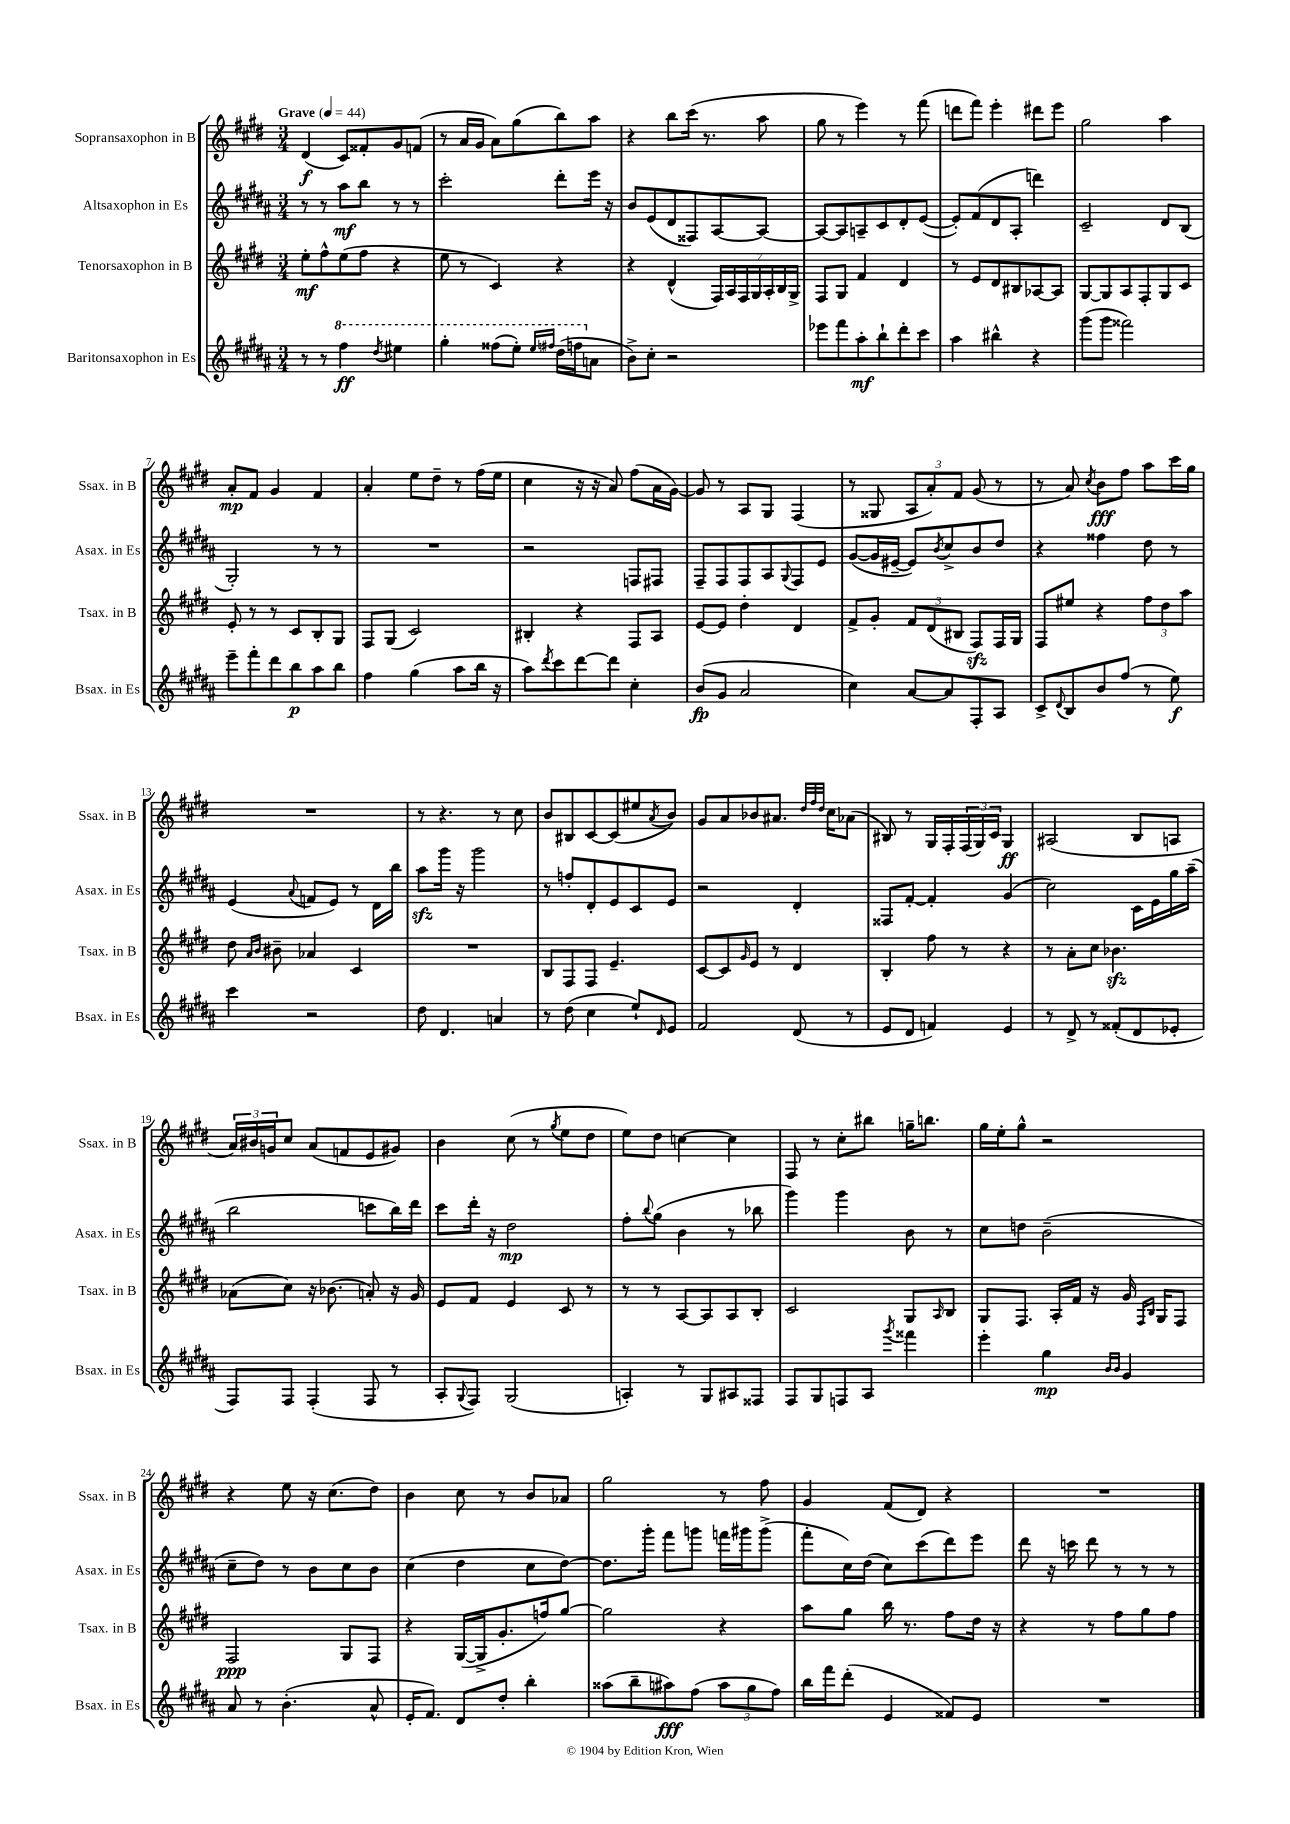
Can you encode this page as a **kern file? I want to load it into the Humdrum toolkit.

**kern	**dynam	**kern	**dynam	**kern	**dynam	**kern	**dynam
*part4	*part4	*part3	*part3	*part2	*part2	*part1	*part1
*staff4	*staff4	*staff3	*staff3	*staff2	*staff2	*staff1	*staff1
*I"Baritonsaxophon in Es	*	*I"Tenorsaxophon in B	*	*I"Altsaxophon in Es	*	*I"Sopransaxophon in B	*
*I'Bsax. in Es	*	*I'Tsax. in B	*	*I'Asax. in Es	*	*I'Ssax. in B	*
*clefG2	*	*clefG2	*	*clefG2	*	*clefG2	*
*k[f#c#g#d#a#]	*	*k[f#c#g#d#]	*	*k[f#c#g#d#a#]	*	*k[f#c#g#d#]	*
*M3/4	*	*M3/4	*	*M3/4	*	*M3/4	*
*MM44	*	*MM44	*	*MM44	*	*MM44	*
=1	=1	=1	=1	=1	=1	=1	=1
!	!	!	!	!	!	!LO:TX:a:B:t=Grave	!
8r	.	8ee'\L	mf	8r	.	(4d#/	f
8r	.	8ff#^^\	.	8r	.	.	.
*8va	*	*	*	*	*	*	*
4fff#\	ff	(8ee\	.	8aa#\L	mf	8c#/L)	.
.	.	8ff#\J	.	8bb\J	.	8f##X'/	.
8qddd#/	.	.	.	.	.	.	.
4eee#X\	.	4r	.	8r	.	8g#/	.
.	.	.	.	8r	.	(8fn/J	.
=2	=2	=2	=2	=2	=2	=2	=2
4ggg#'\	.	8ee\	.	2ccc#'\	.	8r	.
.	.	8r	.	.	.	16a/LL	.
.	.	.	.	.	.	16g#/JJ	.
(8fff##X\L	.	4c#/)	.	.	.	8a\L)	.
8eee'\J)	.	.	.	.	.	(8gg#\	.
16qqeee/LL	.	.	.	.	.	.	.
16qqfff#X/JJ	.	.	.	.	.	.	.
(16ddd#\LL	.	4r	.	8ddd#'\L	.	8bb\)	.
16fffn\J	.	.	.	.	.	.	.
*X8va	*	*	*	*	*	*	*
8an\J	.	.	.	16eee\Jk	.	8aa\J	.
.	.	.	.	16r	.	.	.
=3	=3	=3	=3	=3	=3	=3	=3
8b^\L)	.	4r	.	8b/L	.	4r	.
8cc#'\J	.	.	.	(8e/	.	.	.
2r	.	(4d#^^/	.	8d#/	.	8bb\L	.
.	.	.	.	8F##X/)	.	(16ccc#\Jk	.
.	.	.	.	.	.	8.r	.
.	.	28F#/LL)	.	[8A#/	.	.	.
.	.	28A/	.	.	.	.	.
.	.	28F#/	.	.	.	.	.
.	.	28G#/	.	.	.	.	.
.	.	.	.	8A#/J_	.	8aa\	.
.	.	28A'/	.	.	.	.	.
.	.	28B/	.	.	.	.	.
.	.	28G#^/JJ	.	.	.	.	.
=4	=4	=4	=4	=4	=4	=4	=4
8eee-X\L	.	8F#/L	.	8A#/L_	.	8gg#\	.
8fff#\	.	8G#/J	.	8A#/]	.	8r	.
8aa#'\	mf	4f#/	.	8An~/	.	4eee\)	.
8bb`\	.	.	.	8c#/	.	.	.
8ddd#'\	.	4d#/	.	8d#'/	.	8r	.
8ccc#\J	.	.	.	([8e/J	.	(8fff#\	.
=5	=5	=5	=5	=5	=5	=5	=5
4aa#\	.	8r	.	8e'/L])	.	8dddn\L	.
.	.	8e/L	.	(8f#/	.	8fff#\J)	.
4bb#X^^\	.	8d#/	.	8d#/	.	4eee'\	.
.	.	8B#X/	.	8A#'/J	.	.	.
4r	.	[8A-X/	.	4dddn\)	.	8ddd#X\L	.
.	.	8A-/J]	.	.	.	8eee\J	.
=6	=6	=6	=6	=6	=6	=6	=6
(8ggg#\L	.	[8G#/L	.	2c#~/	.	2gg#\	.
8ggg#\J	.	8G#/]	.	.	.	.	.
2fff##X\)	.	8A/	.	.	.	.	.
.	.	8F#'/	.	.	.	.	.
.	.	8G#/	.	8d#/L	.	4aa\	.
.	.	8c#/J	.	(8B/J	.	.	.
!!LO:LB:g=z
=7	=7	=7	=7	=7	=7	=7	=7
8eee~\L	.	8e'/	.	2G#'/)	.	8a'/L	mp
8fff#'\	.	8r	.	.	.	8f#/J	.
8ddd#\	.	8r	.	.	.	4g#/	.
8bb\	p	8c#/L	.	.	.	.	.
8aa#\	.	8B'/	.	8r	.	4f#/	.
8bb\J	.	8G#/J	.	8r	.	.	.
=8	=8	=8	=8	=8	=8	=8	=8
4ff#\	.	8F#/L	.	2.r	.	4a'/	.
.	.	(8G#/J	.	.	.	.	.
(4gg#\	.	2c#/)	.	.	.	8ee\L	.
.	.	.	.	.	.	8dd#~\J	.
8aa#\L	.	.	.	.	.	8r	.
16bb\Jk	.	.	.	.	.	(16ff#\LL	.
16r	.	.	.	.	.	16ee\JJ	.
=9	=9	=9	=9	=9	=9	=9	=9
8aa#\L)	.	4B#X'/	.	2r	.	4cc#\	.
8qddd#/	.	.	.	.	.	.	.
8ccc#\	.	.	.	.	.	.	.
[8ddd#\	.	4r	.	.	.	16r	.
.	.	.	.	.	.	16r	.
8ddd#\J]	.	.	.	.	.	8a/)	.
4cc#'\	.	8F#/L	.	8Fn/L	.	(8ff#\L	.
.	.	8A/J	.	8F#X/J	.	16a\L	.
.	.	.	.	.	.	[16g#\JJ)	.
=10	=10	=10	=10	=10	=10	=10	=10
(8b/L	fp	[8e/L	.	8F#~/L	.	8g#/]	.
8g#/J	.	8e/J]	.	8F#/	.	8r	.
2a#/	.	4dd#'\	.	8F#/	.	8A/L	.
.	.	.	.	8A#/	.	8G#/J	.
.	.	.	.	8qqG#/	.	.	.
.	.	4d#/	.	8F#/	.	(4F#/	.
.	.	.	.	8e/J	.	.	.
=11	=11	=11	=11	=11	=11	=11	=11
4cc#\)	.	8f#^/L	.	([8g#/L	.	8r	.
.	.	8g#'/J	.	16g#/L]	.	8G##X/	.
.	.	.	.	[16e#X~/JJ	.	.	.
[8a#/L	.	12f#/L	.	8e#/L])	.	12A/L	.
.	.	(12d#/	.	.	.	12a'/)	.
.	.	.	.	8qb/	.	.	.
8a#/]	.	.	.	8cc#^/	.	.	.
.	.	12B#X/J	.	.	.	12f#/J	.
8F#'/	.	8F#zz/L)	.	8b/	.	(8g#/	.
8A#/J	.	16F#/L	.	8dd#/J	.	8r	.
.	.	16G#/JJ	.	.	.	.	.
=12	=12	=12	=12	=12	=12	=12	=12
8c#^/L	.	8F#/L	.	4r	.	8r	.
8qqd#/	.	.	.	.	.	.	.
8B/	.	8ee#X/J	.	.	.	8a/)	.
.	.	.	.	.	.	8qcc#/	.
8b/	.	4r	.	4ff##X\	.	8b\L	fff
(8ff#/J	.	.	.	.	.	8ff#\J	.
8r	.	12ff#\L	.	8dd#\	.	8aa\L	.
.	.	12dd#\	.	.	.	.	.
8ee\)	f	.	.	8r	.	16ccc#\L	.
.	.	12aa\J	.	.	.	.	.
.	.	.	.	.	.	16gg#\JJ	.
!!LO:LB:g=z
=13	=13	=13	=13	=13	=13	=13	=13
4ccc#\	.	8dd#\	.	(4e/	.	2.r	.
.	.	16qqa/LL	.	.	.	.	.
.	.	16qqb/JJ	.	.	.	.	.
.	.	8b#X~\	.	.	.	.	.
.	.	.	.	8qqa#/	.	.	.
2r	.	4a-X/	.	8fn/L	.	.	.
.	.	.	.	8e/J)	.	.	.
.	.	4c#/	.	8r	.	.	.
.	.	.	.	16d#\LL	.	.	.
.	.	.	.	16bb\JJ	.	.	.
=14	=14	=14	=14	=14	=14	=14	=14
8dd#\	.	2.r	.	8aa#zz\L	.	8r	.
4.d#/	.	.	.	16ggg#\Jk	.	4.r	.
.	.	.	.	16r	.	.	.
.	.	.	.	2ggg#\	.	.	.
4an/	.	.	.	.	.	8r	.
.	.	.	.	.	.	8cc#\	.
=15	=15	=15	=15	=15	=15	=15	=15
8r	.	8B/L	.	8r	.	8b/L	.
(8dd#\	.	8F#/	.	8ffn'/L	.	8B#X/	.
4cc#\	.	8F#/J	.	8d#'/	.	[8c#/	.
.	.	4.e~/	.	8e/	.	(8c#/]	.
8ee`/L)	.	.	.	8c#/	.	8ee#X/	.
16qqd#/	.	.	.	.	.	8qa/	.
8e/J	.	.	.	8e/J	.	8b/J)	.
=16	=16	=16	=16	=16	=16	=16	=16
2f#/	.	[8c#/L	.	2r	.	8g#/L	.
.	.	8c#/]	.	.	.	8a/	.
.	.	16qqg#/	.	.	.	.	.
.	.	8e/J	.	.	.	8b-X/	.
.	.	8r	.	.	.	8.a#X/J	.
(8d#/	.	4d#/	.	4d#'/	.	.	.
.	.	.	.	.	.	32qqdd#/LLL	.
.	.	.	.	.	.	32qqff#/	.
.	.	.	.	.	.	32qqdd#/JJJ	.
.	.	.	.	.	.	16cc#\KL	.
8r	.	.	.	.	.	(8a-X\J	.
=17	=17	=17	=17	=17	=17	=17	=17
8e/L	.	4B'/	.	8F##X/L	.	8B#X/)	.
8d#/J	.	.	.	[8f#'/J	.	8r	.
4fn/)	.	8ff#\	.	4f#'/]	.	16G#/LL	.
.	.	.	.	.	.	16F#'/	.
.	.	8r	.	.	.	(24F#/	.
.	.	.	.	.	.	24G#/)	.
.	.	.	.	.	.	24c#/JJ	.
4e/	.	4r	.	(4g#/	.	4G#/	ff
=18	=18	=18	=18	=18	=18	=18	=18
8r	.	8r	.	2cc#\)	.	(2A#X/	.
8d#^/	.	8a'\L	.	.	.	.	.
8r	.	8cc#\J	.	.	.	.	.
(8f##X'/L	.	4.b-Xzz\	.	.	.	.	.
8d#/	.	.	.	16c#\LL	.	8B/L	.
.	.	.	.	16e\	.	.	.
8e-X'/J	.	.	.	16gg#\	.	8An/J	.
.	.	.	.	(16aa#~\JJ	.	.	.
!!LO:LB:g=z
=19	=19	=19	=19	=19	=19	=19	=19
8F#/L)	.	(8a-X\L	.	2bb\	.	24a/LL)	.
.	.	.	.	.	.	24b#X/	.
.	.	.	.	.	.	24gn/J	.
8F#/J	.	8cc#\J)	.	.	.	8cc#/J	.
(4F#'/	.	16r	.	.	.	(8a/L	.
.	.	(8.b-X\	.	.	.	.	.
.	.	.	.	.	.	8fn/	.
8F#/	.	8an'/)	.	8cccn\L	.	8e/	.
8r	.	16r	.	16bb\L)	.	8g#X/J)	.
.	.	16g#/	.	16ddd#\JJ	.	.	.
=20	=20	=20	=20	=20	=20	=20	=20
8A#'/L	.	8e/L	.	8ccc#\L	.	4b\	.
8qqG#/	.	.	.	.	.	.	.
8F#/J)	.	8f#/J	.	16ddd#'\Jk	.	.	.
.	.	.	.	16r	.	.	.
(2G#/	.	4e/	.	2dd#\	mp	(8cc#\	.
.	.	.	.	.	.	8r	.
.	.	.	.	.	.	8qgg#/	.
.	.	8c#/	.	.	.	8ee\L	.
.	.	8r	.	.	.	8dd#\J	.
=21	=21	=21	=21	=21	=21	=21	=21
4An'/)	.	8r	.	8ff#'\L	.	8ee\L)	.
.	.	.	.	8qqbb/	.	.	.
.	.	8r	.	(8gg#\J	.	8dd#\J	.
8r	.	[8A/L	.	4b\	.	[4ccn\	.
8G#/L	.	8A/]	.	.	.	.	.
8A#X/	.	8A/	.	8r	.	4cc\]	.
8F##X/J	.	8B'/J	.	8bb-X\	.	.	.
=22	=22	=22	=22	=22	=22	=22	=22
8F#/L	.	2c#/	.	4ggg#\)	.	8F#/	.
8G#/	.	.	.	.	.	8r	.
8Fn/	.	.	.	4ggg#\	.	8cc#'\L	.
8A#/J	.	.	.	.	.	8bb#X\J	.
8qggg#/	.	.	.	.	.	.	.
4fff##X\	.	8G#/L	.	8b\	.	16ggn~\KL	.
.	.	.	.	.	.	8.bbn\J	.
.	.	16qqA/	.	.	.	.	.
.	.	8B/J	.	8r	.	.	.
=23	=23	=23	=23	=23	=23	=23	=23
4eee'\	.	8G#/L	.	8cc#\L	.	16gg#\LL	.
.	.	.	.	.	.	16ee'\J	.
.	.	8.F#/J	.	8ddn\J	.	8gg#^^\J	.
4gg#\	mp	.	.	(2b~\	.	2r	.
.	.	16A'/LL	.	.	.	.	.
.	.	16f#/JJ	.	.	.	.	.
.	.	16r	.	.	.	.	.
16qqb/LL	.	.	.	.	.	.	.
16qqb/JJ	.	.	.	.	.	.	.
4g#/	.	16g#/	.	.	.	.	.
.	.	16qqF#/LL	.	.	.	.	.
.	.	16qqB/JJ	.	.	.	.	.
.	.	16G#/KL	.	.	.	.	.
.	.	8F#/J	.	.	.	.	.
!!LO:LB:g=z
=24	=24	=24	=24	=24	=24	=24	=24
8a#/	.	2F#/	ppp	8cc#~\L	.	4r	.
8r	.	.	.	8dd#\J)	.	.	.
(4.b'\	.	.	.	8r	.	8ee\	.
.	.	.	.	8b\L	.	16r	.
.	.	.	.	.	.	(8.cc#\L	.
.	.	8G#/L	.	8cc#\	.	.	.
8a#^^/	.	8F#/J	.	8b\J	.	8dd#\J)	.
=25	=25	=25	=25	=25	=25	=25	=25
16e'/KL	.	4r	.	(4cc#\	.	4b\	.
8.f#/J)	.	.	.	.	.	.	.
8d#/L	.	([16G#/LL	.	4dd#\	.	8cc#\	.
.	.	16G#^/J]	.	.	.	.	.
8dd#'/J	.	8.g#'/	.	.	.	8r	.
4bb'\	.	.	.	8cc#\L	.	8b/L	.
.	.	16ffn/k)	.	.	.	.	.
.	.	[8gg#/J	.	[8dd#\J)	.	8a-X/J	.
=26	=26	=26	=26	=26	=26	=26	=26
(8aa##X\L	.	2gg#\]	.	8.dd#\L]	.	2gg#\	.
8bb~\	.	.	.	.	.	.	.
.	.	.	.	16ggg#'\Jk	.	.	.
8aa#X\)	fff	.	.	8fff#\L	.	.	.
(8ff#\J	.	.	.	8gggn\J	.	.	.
12aa#\L	.	4r	.	16fffn\LL	.	8r	.
.	.	.	.	16ggg#X\J	.	.	.
12gg#\	.	.	.	.	.	.	.
.	.	.	.	(8ggg#^\J	.	8ff#\	.
12ff#\J)	.	.	.	.	.	.	.
=27	=27	=27	=27	=27	=27	=27	=27
16bb\LL	.	8aa\L	.	8fff#'\L	.	4g#/	.
16fff#\J	.	.	.	.	.	.	.
(8ddd#'\J	.	8gg#\J	.	16cc#\L)	.	.	.
.	.	.	.	(16dd#\JJ	.	.	.
4e/	.	16bb\	.	8cc#\L)	.	(8f#/L	.
.	.	8.r	.	.	.	.	.
.	.	.	.	(8ccc#\	.	8d#/J)	.
8f##X/L)	.	8ff#\L	.	8ddd#\)	.	4r	.
8e/J	.	16dd#\Jk	.	8eee\J	.	.	.
.	.	16r	.	.	.	.	.
=28	=28	=28	=28	=28	=28	=28	=28
2.r	.	4r	.	8ddd#\	.	2.r	.
.	.	.	.	16r	.	.	.
.	.	.	.	16cccn\	.	.	.
.	.	8r	.	8ddd#\	.	.	.
.	.	8ff#\L	.	8r	.	.	.
.	.	8gg#\	.	8r	.	.	.
.	.	8ff#\J	.	8r	.	.	.
==	==	==	==	==	==	==	==
*-	*-	*-	*-	*-	*-	*-	*-
